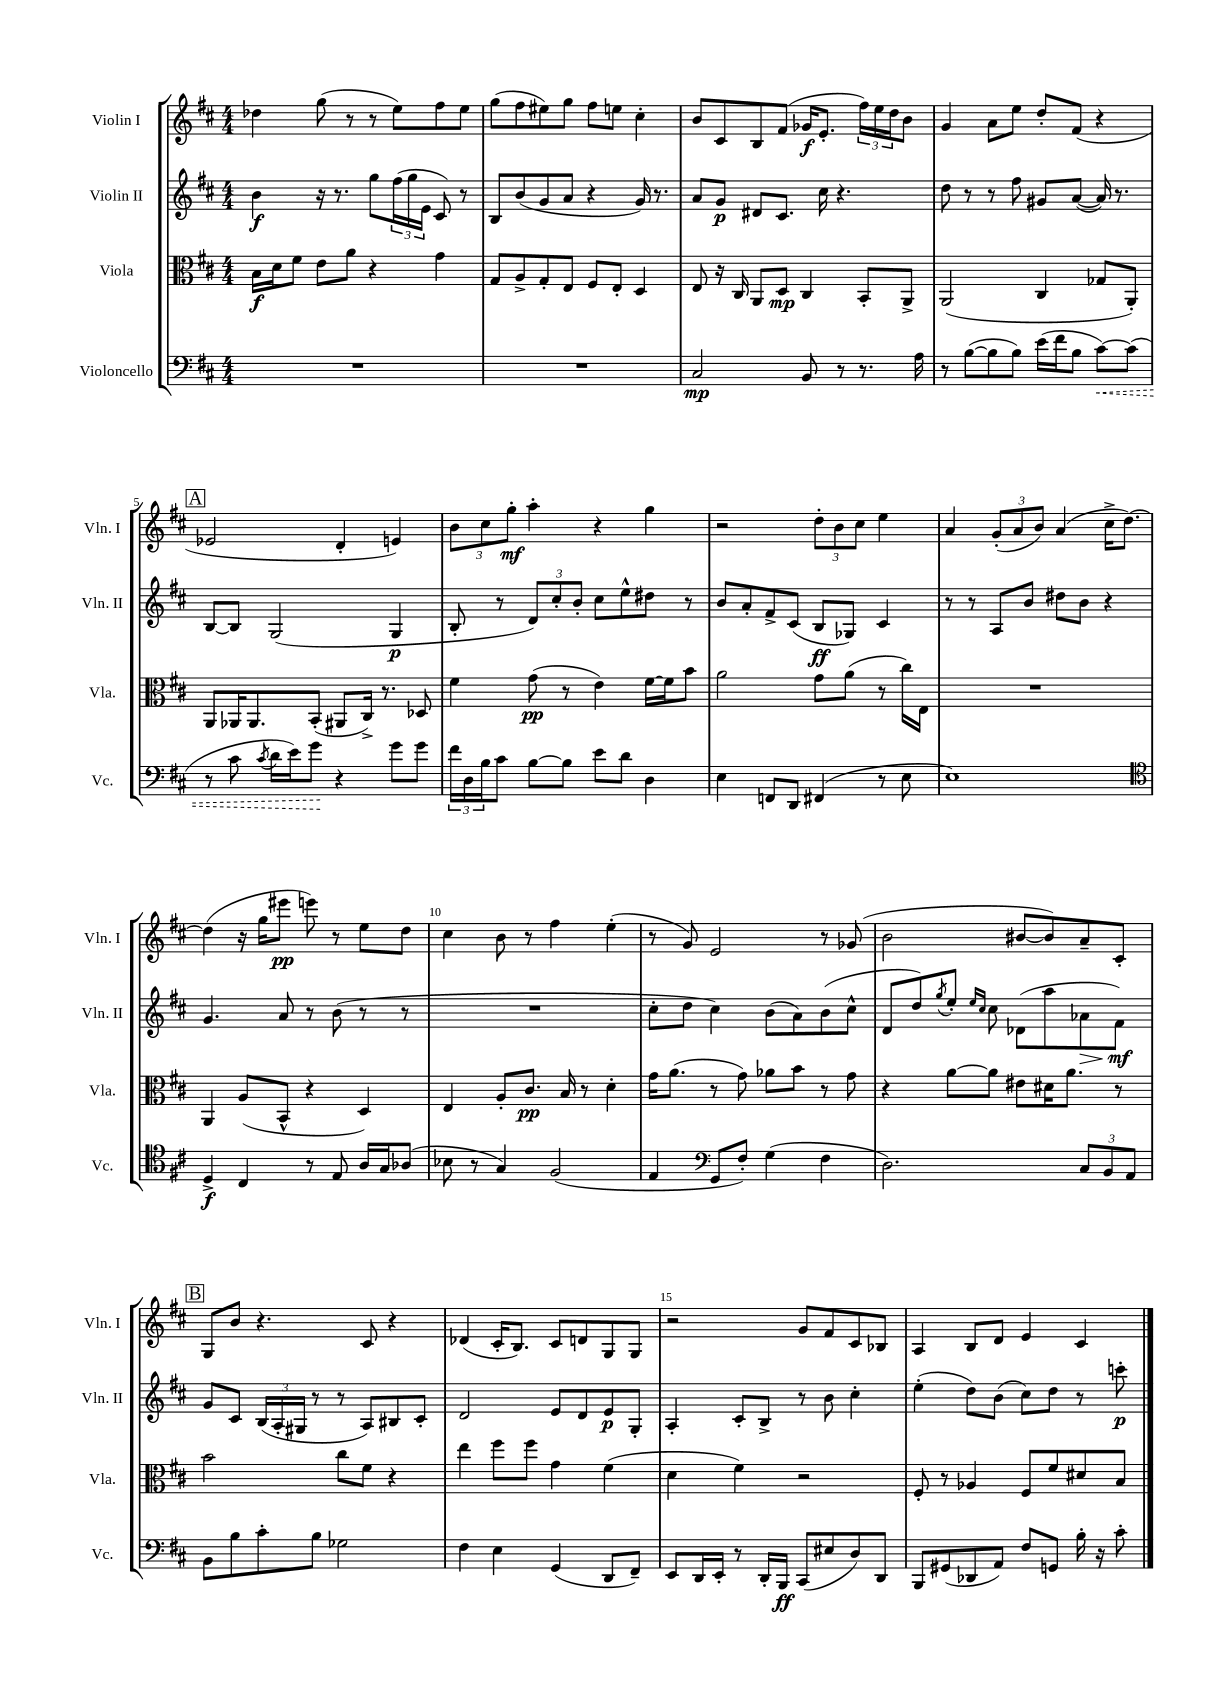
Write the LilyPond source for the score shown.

<<
\new StaffGroup <<
\new Staff = "s0" \with { instrumentName = "Violin I" shortInstrumentName = "Vln. I" } {
    \clef treble \key d \major \numericTimeSignature \time 4/4
    des''4 g''8( r8 r8 e''8) fis''8 e''8 |
    g''8( fis''8 eis''8) g''8 fis''8 e''8 cis''4-. |
    b'8 cis'8 b8 fis'8( ges'16\f e'8.-. \tuplet 3/2 { fis''16) e''16 d''16 } b'8 |
    g'4 a'8 e''8 d''8-. fis'8( r4 |
    \mark \markup { \box "A" } ees'2 d'4-. e'4) |
    \tuplet 3/2 { b'8 cis''8 g''8-.\mf } a''4-. r4 g''4 |
    r2 \tuplet 3/2 { d''8-. b'8 cis''8 } e''4 |
    a'4 \tuplet 3/2 { g'8-.( a'8 b'8) } a'4( cis''16-> d''8.~) |
    d''4( r16 g''16 eis'''8\pp e'''8) r8 e''8 d''8 |
    cis''4 b'8 r8 fis''4 e''4-.( |
    r8 g'8) e'2 r8 ges'8( |
    b'2 bis'8~ bis'8) a'8-- cis'8-. |
    \mark \markup { \box "B" } g8 b'8 r4. cis'8 r4 |
    des'4( cis'16-. b8.) cis'8 d'8 g8 g8 |
    r2 g'8 fis'8 cis'8 bes8 |
    a4 b8 d'8 e'4 cis'4 \bar "|." |
}
\new Staff = "s1" \with { instrumentName = "Violin II" shortInstrumentName = "Vln. II" } {
    \clef treble \key d \major \numericTimeSignature \time 4/4
    b'4\f r16 r8. g''8 \tuplet 3/2 { fis''16( g''16 e'16 } cis'8) r8 |
    b8 b'8( g'8 a'8 r4 g'16) r8. |
    a'8 g'8\p dis'8 cis'8. cis''16 r4. |
    d''8 r8 r8 fis''8 gis'8 a'8~( a'16) r8. |
    \mark \markup { \box "A" } b8~ b8 g2( g4\p |
    b8-. r8 \tuplet 3/2 { d'8) cis''8-. b'8-. } cis''8 e''8-^ dis''8 r8 |
    b'8 a'8-. fis'8-> cis'8( b8\ff ges8) cis'4 |
    r8 r8 a8 b'8 dis''8 b'8 r4 |
    g'4. a'8 r8 b'8( r8 r8 |
    R1 |
    cis''8-. d''8 cis''4) b'8( a'8) b'8( cis''8-^ |
    d'8 d''8) \acciaccatura { g''8 } e''8-. \grace { e''16 cis''16 } cis''8 des'8( a''8 aes'8\> fis'8\mf\!) |
    \mark \markup { \box "B" } g'8 cis'8 \tuplet 3/2 { b16( a16-. gis16 } r8 r8 a8) bis8 cis'8-. |
    d'2 e'8 d'8 e'8\p g8-. |
    a4-. cis'8-. b8-> r8 b'8 cis''4-. |
    e''4-.( d''8) b'8( cis''8) d''8 r8 c'''8-.\p \bar "|." |
}
\new Staff = "s2" \with { instrumentName = "Viola" shortInstrumentName = "Vla." } {
    \clef alto \key d \major \numericTimeSignature \time 4/4
    b16\f d'16 fis'8 e'8 a'8 r4 g'4 |
    g8 a8-> g8-. e8 fis8 e8-. d4 |
    e8 r16 cis16 a,8 d8\mp cis4 b,8-. a,8-> |
    a,2( cis4 ges8 a,8-.) |
    \mark \markup { \box "A" } a,8 aes,16 aes,8. b,8-.( ais,8 cis16->) r8. des8 |
    fis'4 g'8\pp( r8 e'4) fis'16~ fis'16 b'8 |
    a'2 g'8 a'8( r8 cis''16) e16 |
    R1 |
    a,4 a8( b,8-^ r4 d4) |
    e4 a8-. cis'8.\pp b16 r8 d'4-. |
    g'16 a'8.( r8 g'8) aes'8 b'8 r8 g'8 |
    r4 a'8~ a'8 eis'8 dis'16 a'8. r8 |
    \mark \markup { \box "B" } b'2 cis''8 fis'8 r4 |
    e''4 fis''8 fis''8 g'4 fis'4( |
    d'4 fis'4) r2 |
    fis8-. r8 aes4 fis8 fis'8 dis'8 b8 \bar "|." |
}
\new Staff = "s3" \with { instrumentName = "Violoncello" shortInstrumentName = "Vc." } {
    \clef bass \key d \major \numericTimeSignature \time 4/4
    R1 |
    R1 |
    cis2\mp b,8 r8 r8. a16 |
    r8 b8~( b8 b8) e'16( fis'16 b8 \once \override Hairpin.style = #'dashed-line cis'8~\<) cis'8( |
    \mark \markup { \box "A" } r8 cis'8 \acciaccatura { cis'8 } d'16 e'16) g'8\! r4 g'8 g'8 |
    \tuplet 3/2 { fis'16 d16 b16 } cis'8 b8~ b8 e'8 d'8 d4 |
    e4 f,8 d,8 fis,4( r8 e8 |
    e1) |
    \clef tenor d4->\f cis4 r8 e8 a16 g16 aes8( |
    bes8 r8 g4) fis2( |
    e4 \clef bass g,8 fis8-.) g4( fis4 |
    d2.) \tuplet 3/2 { cis8 b,8 a,8 } |
    \mark \markup { \box "B" } b,8 b8 cis'8-. b8 ges2 |
    fis4 e4 g,4( d,8 fis,8--) |
    e,8 d,16 e,16-. r8 d,16-. b,,16\ff cis,8( eis8 d8) d,8 |
    b,,8 gis,8( des,8 a,8) fis8 g,8 b16-. r16 cis'8-. \bar "|." |
}
>>
>>
\layout { \context { \Score \override BarNumber.break-visibility = ##(#f #t #t) barNumberVisibility = #(every-nth-bar-number-visible 5) } }
